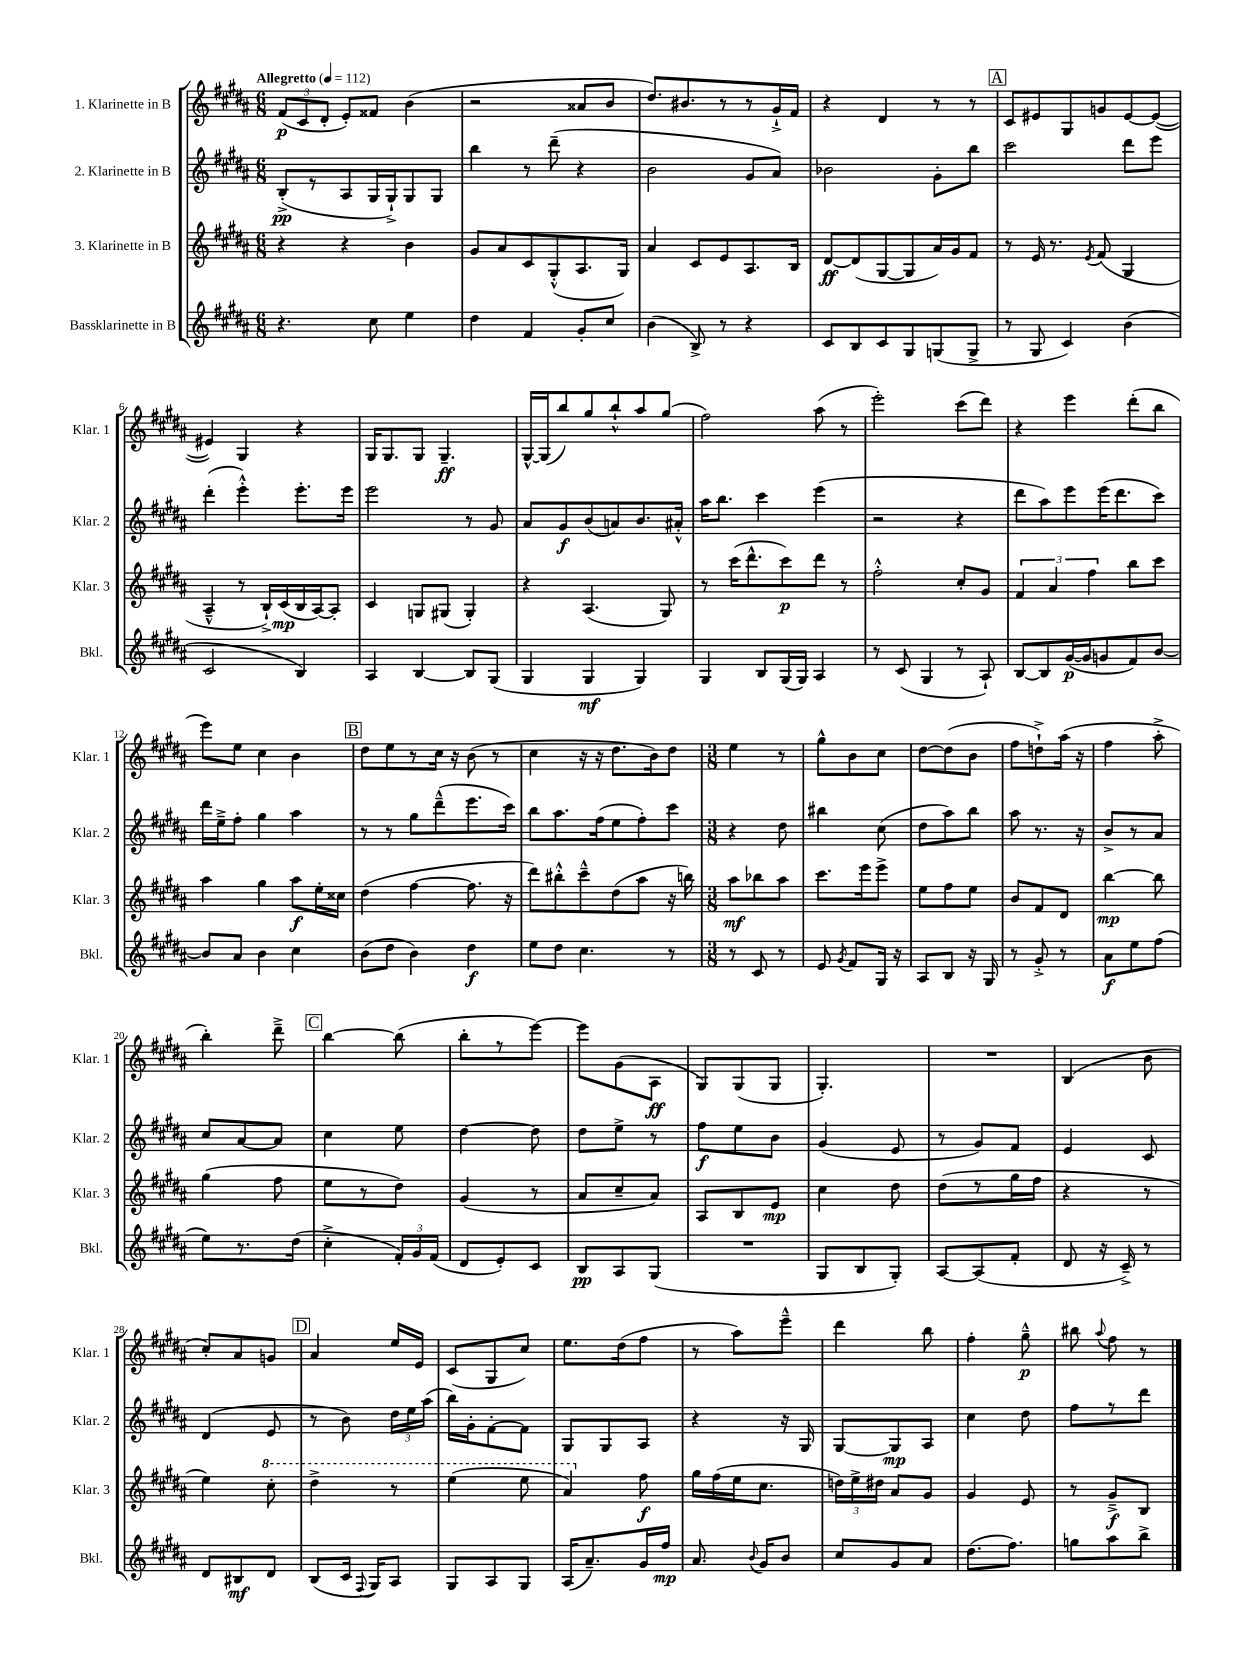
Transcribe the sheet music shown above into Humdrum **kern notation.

**kern	**dynam	**kern	**dynam	**kern	**dynam	**kern	**dynam
*part4	*part4	*part3	*part3	*part2	*part2	*part1	*part1
*staff4	*staff4	*staff3	*staff3	*staff2	*staff2	*staff1	*staff1
*I"Bassklarinette in B	*	*I"3. Klarinette in B	*	*I"2. Klarinette in B	*	*I"1. Klarinette in B	*
*I'Bkl.	*	*I'Klar. 3	*	*I'Klar. 2	*	*I'Klar. 1	*
*clefG2	*	*clefG2	*	*clefG2	*	*clefG2	*
*k[f#c#g#d#a#]	*	*k[f#c#g#d#a#]	*	*k[f#c#g#d#a#]	*	*k[f#c#g#d#a#]	*
*M6/8	*	*M6/8	*	*M6/8	*	*M6/8	*
*MM112	*	*MM112	*	*MM112	*	*MM112	*
=1	=1	=1	=1	=1	=1	=1	=1
!	!	!	!	!	!	!LO:TX:a:B:t=Allegretto	!
4.r	.	4r	.	(8B'^/L	pp	(12f#/L	p
.	.	.	.	.	.	12c#/	.
.	.	.	.	8r	.	.	.
.	.	.	.	.	.	12d#'/J	.
.	.	4r	.	8A#/	.	8e'/L)	.
8cc#\	.	.	.	16G#/L	.	8f##X/J	.
.	.	.	.	16G#`^/J)	.	.	.
4ee\	.	4b\	.	8G#/	.	(4b\	.
.	.	.	.	8G#/J	.	.	.
=2	=2	=2	=2	=2	=2	=2	=2
4dd#\	.	8g#/L	.	4bb\	.	2r	.
.	.	8a#/	.	.	.	.	.
4f#/	.	8c#/	.	8r	.	.	.
.	.	(8G#'^^/	.	(8ddd#~\	.	.	.
8g#'/L	.	8.A#/	.	4r	.	8a##X/L	.
8cc#/J	.	.	.	.	.	8b/J	.
.	.	16G#/Jk)	.	.	.	.	.
=3	=3	=3	=3	=3	=3	=3	=3
(4b\	.	4a#/	.	2b\	.	8.dd#/L)	.
.	.	.	.	.	.	8.b#X/	.
8B^/)	.	8c#/L	.	.	.	.	.
8r	.	8e/	.	.	.	8r	.
4r	.	8.A#/	.	8g#/L	.	8r	.
.	.	.	.	8a#/J)	.	16g#`^/L	.
.	.	16B/Jk	.	.	.	16f#/JJ	.
=4	=4	=4	=4	=4	=4	=4	=4
8c#/L	.	[8d#/L	ff	2b-X\	.	4r	.
8B/	.	(8d#/]	.	.	.	.	.
8c#/	.	[8G#/	.	.	.	4d#/	.
8G#/	.	8G#/]	.	.	.	.	.
(8Gn/	.	16a#/L)	.	8g#'\L	.	8r	.
.	.	16g#/J	.	.	.	.	.
8G^/J	.	8f#/J	.	8bb\J	.	8r	.
!!LO:REH:place=s1:t=A
=5	=5	=5	=5	=5	=5	=5	=5
8r	.	8r	.	2ccc#\	.	8c#/L	.
8G#/	.	16e/	.	.	.	8e#X/	.
.	.	8.r	.	.	.	.	.
4c#/)	.	.	.	.	.	8G#/	.
.	.	8qe/	.	.	.	.	.
.	.	(8f#/	.	.	.	8gn/	.
(4b\	.	4G#/	.	8ddd#\L	.	[8e#/	.
.	.	.	.	8eee\J	.	(8e#/J_	.
!!LO:LB:g=z
=6	=6	=6	=6	=6	=6	=6	=6
2c#/	.	4A#~^^/	.	(4ddd#'\	.	4e#X/])	.
.	.	8r	.	4eee'^^\)	.	4G#/	.
.	.	16B`^/LL)	.	.	.	.	.
.	.	(16c#/	mp	.	.	.	.
4B/)	.	16B/	.	8.eee'\L	.	4r	.
.	.	[16A#/J)	.	.	.	.	.
.	.	8A#'/J]	.	.	.	.	.
.	.	.	.	16eee\Jk	.	.	.
=7	=7	=7	=7	=7	=7	=7	=7
4A#/	.	4c#/	.	2eee\	.	16G#/KL	.
.	.	.	.	.	.	8.G#/	.
[4B/	.	8Gn/L	.	.	.	8G#/J	.
.	.	(8G#X/J	.	.	.	4.G#~/	ff
8B/L]	.	4G#'/)	.	8r	.	.	.
(8G#/J	.	.	.	8g#/	.	.	.
=8	=8	=8	=8	=8	=8	=8	=8
4G#/	.	4r	.	8a#/L	.	[16G#^^/LL	.
.	.	.	.	.	.	(16G#/J]	.
.	.	.	.	8g#/	f	8bb/)	.
4G#/	mf	(4.A#/	.	(8b/	.	8gg#/	.
.	.	.	.	8an/)	.	8bb`^^/	.
4G#/)	.	.	.	8.b/	.	8aa#/	.
.	.	8G#/)	.	.	.	(8gg#/J	.
.	.	.	.	16a#X'^^/Jk	.	.	.
=9	=9	=9	=9	=9	=9	=9	=9
4G#/	.	8r	.	16aa#\KL	.	2ff#\)	.
.	.	.	.	8.bb\J	.	.	.
.	.	(16ccc#\KL	.	.	.	.	.
.	.	8.ddd#^^\	.	.	.	.	.
8B/L	.	.	.	4ccc#\	.	.	.
(16G#/L	.	8ccc#\)	p	.	.	.	.
16G#/JJ)	.	.	.	.	.	.	.
4A#/	.	8ddd#\J	.	(4eee\	.	(8aa#\	.
.	.	8r	.	.	.	8r	.
=10	=10	=10	=10	=10	=10	=10	=10
8r	.	2ff#'^^\	.	2r	.	2eee'\)	.
(8c#/	.	.	.	.	.	.	.
4G#/	.	.	.	.	.	.	.
8r	.	8cc#'/L	.	4r	.	(8ccc#\L	.
8A#`/)	.	8g#/J	.	.	.	8ddd#\J)	.
=11	=11	=11	=11	=11	=11	=11	=11
[8B/L	.	6f#/	.	8ddd#\L	.	4r	.
8B/]	.	.	.	8aa#\)	.	.	.
.	.	6a#/	.	.	.	.	.
([16g#/L	p	.	.	8eee\	.	4eee\	.
16g#/J]	.	.	.	.	.	.	.
.	.	6ff#\	.	.	.	.	.
8gn/	.	.	.	(16eee\K	.	.	.
.	.	.	.	8.ddd#\	.	.	.
8f#/)	.	8bb\L	.	.	.	(8ddd#'\L	.
[8b/J	.	8ccc#\J	.	8ccc#\J)	.	8bb\J	.
!!LO:LB:g=z
=12	=12	=12	=12	=12	=12	=12	=12
8b/L]	.	4aa#\	.	16ddd#\LL	.	8eee\L)	.
.	.	.	.	16ee~^\J	.	.	.
8a#/J	.	.	.	8ff#'\J	.	8ee\J	.
4b\	.	4gg#\	.	4gg#\	.	4cc#\	.
4cc#\	.	8aa#\L	f	4aa#\	.	4b\	.
.	.	16ee'\L	.	.	.	.	.
.	.	16cc##X\JJ	.	.	.	.	.
!!LO:REH:place=s1:t=B
=13	=13	=13	=13	=13	=13	=13	=13
(8b\L	.	(4dd#\	.	8r	.	8dd#\L	.
8dd#\J	.	.	.	8r	.	8ee\	.
4b\)	.	[4ff#\	.	8gg#\L	.	8r	.
.	.	.	.	(8ddd#~^^\	.	16cc#\Jk	.
.	.	.	.	.	.	16r	.
4dd#\	f	8.ff#\]	.	8.eee\	.	(8b\	.
.	.	.	.	.	.	8r	.
.	.	16r	.	16ccc#\Jk)	.	.	.
=14	=14	=14	=14	=14	=14	=14	=14
8ee\L	.	8ddd#\L)	.	8bb\L	.	4cc#\	.
8dd#\J	.	8bb#X'^^\	.	8.aa#\	.	.	.
4.cc#\	.	8ccc#~^^\	.	.	.	16r	.
.	.	.	.	(16ff#\k	.	16r	.
.	.	(8dd#\	.	8ee\	.	8.dd#\L	.
.	.	8aa#\J	.	8ff#'\)	.	.	.
.	.	.	.	.	.	16b\k)	.
8r	.	16r	.	8ccc#\J	.	8dd#\J	.
.	.	16bbn\)	.	.	.	.	.
=15	=15	=15	=15	=15	=15	=15	=15
*M3/8	*	*M3/8	*	*M3/8	*	*M3/8	*
8r	.	8aa#\L	mf	4r	.	4ee\	.
8c#/	.	8bb-X\	.	.	.	.	.
8r	.	8aa#\J	.	8dd#\	.	8r	.
=16	=16	=16	=16	=16	=16	=16	=16
8e/	.	8.ccc#\L	.	4bb#X\	.	8gg#^^\L	.
8qg#/	.	.	.	.	.	.	.
8f#/L	.	.	.	.	.	8b\	.
.	.	16eee\k	.	.	.	.	.
16G#/Jk	.	8eee^\J	.	(8cc#\	.	8cc#\J	.
16r	.	.	.	.	.	.	.
=17	=17	=17	=17	=17	=17	=17	=17
8A#/L	.	8ee\L	.	8dd#\L	.	[8dd#\L	.
8B/J	.	8ff#\	.	8aa#\)	.	(8dd#\]	.
16r	.	8ee\J	.	8bb\J	.	8b\J	.
16G#/	.	.	.	.	.	.	.
=18	=18	=18	=18	=18	=18	=18	=18
8r	.	8b/L	.	8aa#\	.	8ff#\L	.
8g#'^/	.	8f#/	.	8.r	.	8ddn`^\)	.
8r	.	8d#/J	.	.	.	(16aa#\Jk	.
.	.	.	.	16r	.	16r	.
=19	=19	=19	=19	=19	=19	=19	=19
8a#\L	f	[4bb\	mp	8b^/L	.	4ff#\	.
8ee\	.	.	.	8r	.	.	.
(8ff#\J	.	8bb\]	.	8a#/J	.	8aa#'^\	.
!!LO:LB:g=z
=20	=20	=20	=20	=20	=20	=20	=20
8ee\L)	.	(4gg#\	.	8cc#/L	.	4bb'\)	.
8.r	.	.	.	[8a#/	.	.	.
.	.	8ff#\	.	8a#/J]	.	8ddd#~^\	.
(16dd#\Jk	.	.	.	.	.	.	.
!!LO:REH:place=s1:t=C
=21	=21	=21	=21	=21	=21	=21	=21
4cc#'^\	.	8ee\L	.	4cc#\	.	[4bb\	.
.	.	8r	.	.	.	.	.
24f#'/LL)	.	8dd#\J)	.	8ee\	.	(8bb\]	.
24g#/	.	.	.	.	.	.	.
(24f#/JJ	.	.	.	.	.	.	.
=22	=22	=22	=22	=22	=22	=22	=22
8d#/L	.	(4g#/	.	[4dd#\	.	8bb'\L	.
8e'/)	.	.	.	.	.	8r	.
8c#/J	.	8r	.	8dd#\]	.	[8eee\J)	.
=23	=23	=23	=23	=23	=23	=23	=23
8B/L	pp	8a#/L	.	8dd#\L	.	8eee\L]	.
8A#/	.	8cc#~/	.	8ee^\J	.	(8g#\	.
(8G#/J	.	8a#/J)	.	8r	.	8A#\J	ff
=24	=24	=24	=24	=24	=24	=24	=24
4.r	.	8A#/L	.	8ff#\L	f	8G#/L)	.
.	.	8B/	.	8ee\	.	(8G#/	.
.	.	8e/J	mp	8b\J	.	8G#/J	.
=25	=25	=25	=25	=25	=25	=25	=25
8G#/L	.	4cc#\	.	(4g#/	.	4.G#'/)	.
8B/	.	.	.	.	.	.	.
8G#'/J)	.	8dd#\	.	8e/	.	.	.
=26	=26	=26	=26	=26	=26	=26	=26
[8A#/L	.	(8dd#\L	.	8r	.	4.r	.
(8A#/]	.	8r	.	8g#/L)	.	.	.
8f#'/J	.	16gg#\L	.	8f#/J	.	.	.
.	.	16ff#\JJ	.	.	.	.	.
=27	=27	=27	=27	=27	=27	=27	=27
8d#/	.	4r	.	4e/	.	(4B/	.
16r	.	.	.	.	.	.	.
16c#~^/)	.	.	.	.	.	.	.
8r	.	8r	.	8c#/	.	8b\	.
!!LO:LB:g=z
=28	=28	=28	=28	=28	=28	=28	=28
8d#/L	.	4ee\)	.	(4d#/	.	8cc#'/L)	.
8B#X/	mf	.	.	.	.	8a#/	.
*	*	*8va	*	*	*	*	*
8d#/J	.	8ccc#'\	.	8e/	.	8gn/J	.
!!LO:REH:place=s1:t=D
=29	=29	=29	=29	=29	=29	=29	=29
(8B/L	.	4ddd#^\	.	8r	.	4a#/	.
16c#/Jk	.	.	.	8b\)	.	.	.
8qqF#/	.	.	.	.	.	.	.
16G#/KL)	.	.	.	.	.	.	.
8A#/J	.	8r	.	24dd#\LL	.	16ee/LL	.
.	.	.	.	24ee\	.	.	.
.	.	.	.	.	.	16e/JJ	.
.	.	.	.	(24aa#\JJ	.	.	.
=30	=30	=30	=30	=30	=30	=30	=30
8G#/L	.	(4eee\	.	16bb\LL)	.	(8c#/L	.
.	.	.	.	16g#'\J	.	.	.
8A#/	.	.	.	[8f#'\	.	8G#/	.
8G#/J	.	8eee\	.	8f#\J]	.	8cc#/J)	.
=31	=31	=31	=31	=31	=31	=31	=31
(16A#/KL	.	4aa#/)	.	8G#/L	.	8.ee\L	.
8.a#~/)	.	.	.	.	.	.	.
.	.	.	.	8G#/	.	.	.
.	.	.	.	.	.	(16dd#\k	.
*	*	*X8va	*	*	*	*	*
16g#/L	.	8ff#\	f	8A#/J	.	8ff#\J	.
16ff#/JJ	mp	.	.	.	.	.	.
=32	=32	=32	=32	=32	=32	=32	=32
8.a#/	.	16gg#\LL	.	4r	.	8r	.
.	.	(16ff#\	.	.	.	.	.
.	.	16ee\J	.	.	.	8aa#\L)	.
8qqb/	.	.	.	.	.	.	.
16g#/KL	.	8.cc#\J	.	.	.	.	.
8b/J	.	.	.	16r	.	8eee~^^\J	.
.	.	.	.	16G#/	.	.	.
=33	=33	=33	=33	=33	=33	=33	=33
8cc#/L	.	24ddn\LL)	.	[8G#/L	.	4ddd#\	.
.	.	24ee^\	.	.	.	.	.
.	.	24dd#X\JJ	.	.	.	.	.
8g#/	.	8a#/L	.	8G#/]	mp	.	.
8a#/J	.	8g#/J	.	8A#/J	.	8bb\	.
=34	=34	=34	=34	=34	=34	=34	=34
(8.dd#\L	.	4g#/	.	4cc#\	.	4ff#'\	.
8.ff#\J)	.	.	.	.	.	.	.
.	.	8e/	.	8dd#\	.	8gg#~^^\	p
=35	=35	=35	=35	=35	=35	=35	=35
8ggn\L	.	8r	.	8ff#\L	.	8bb#X\	.
.	.	.	.	.	.	8qqaa#/	.
8aa#\	.	8g#~^/L	f	8r	.	8ff#\	.
8bb^\J	.	8B/J	.	8ddd#\J	.	8r	.
==	==	==	==	==	==	==	==
*-	*-	*-	*-	*-	*-	*-	*-
